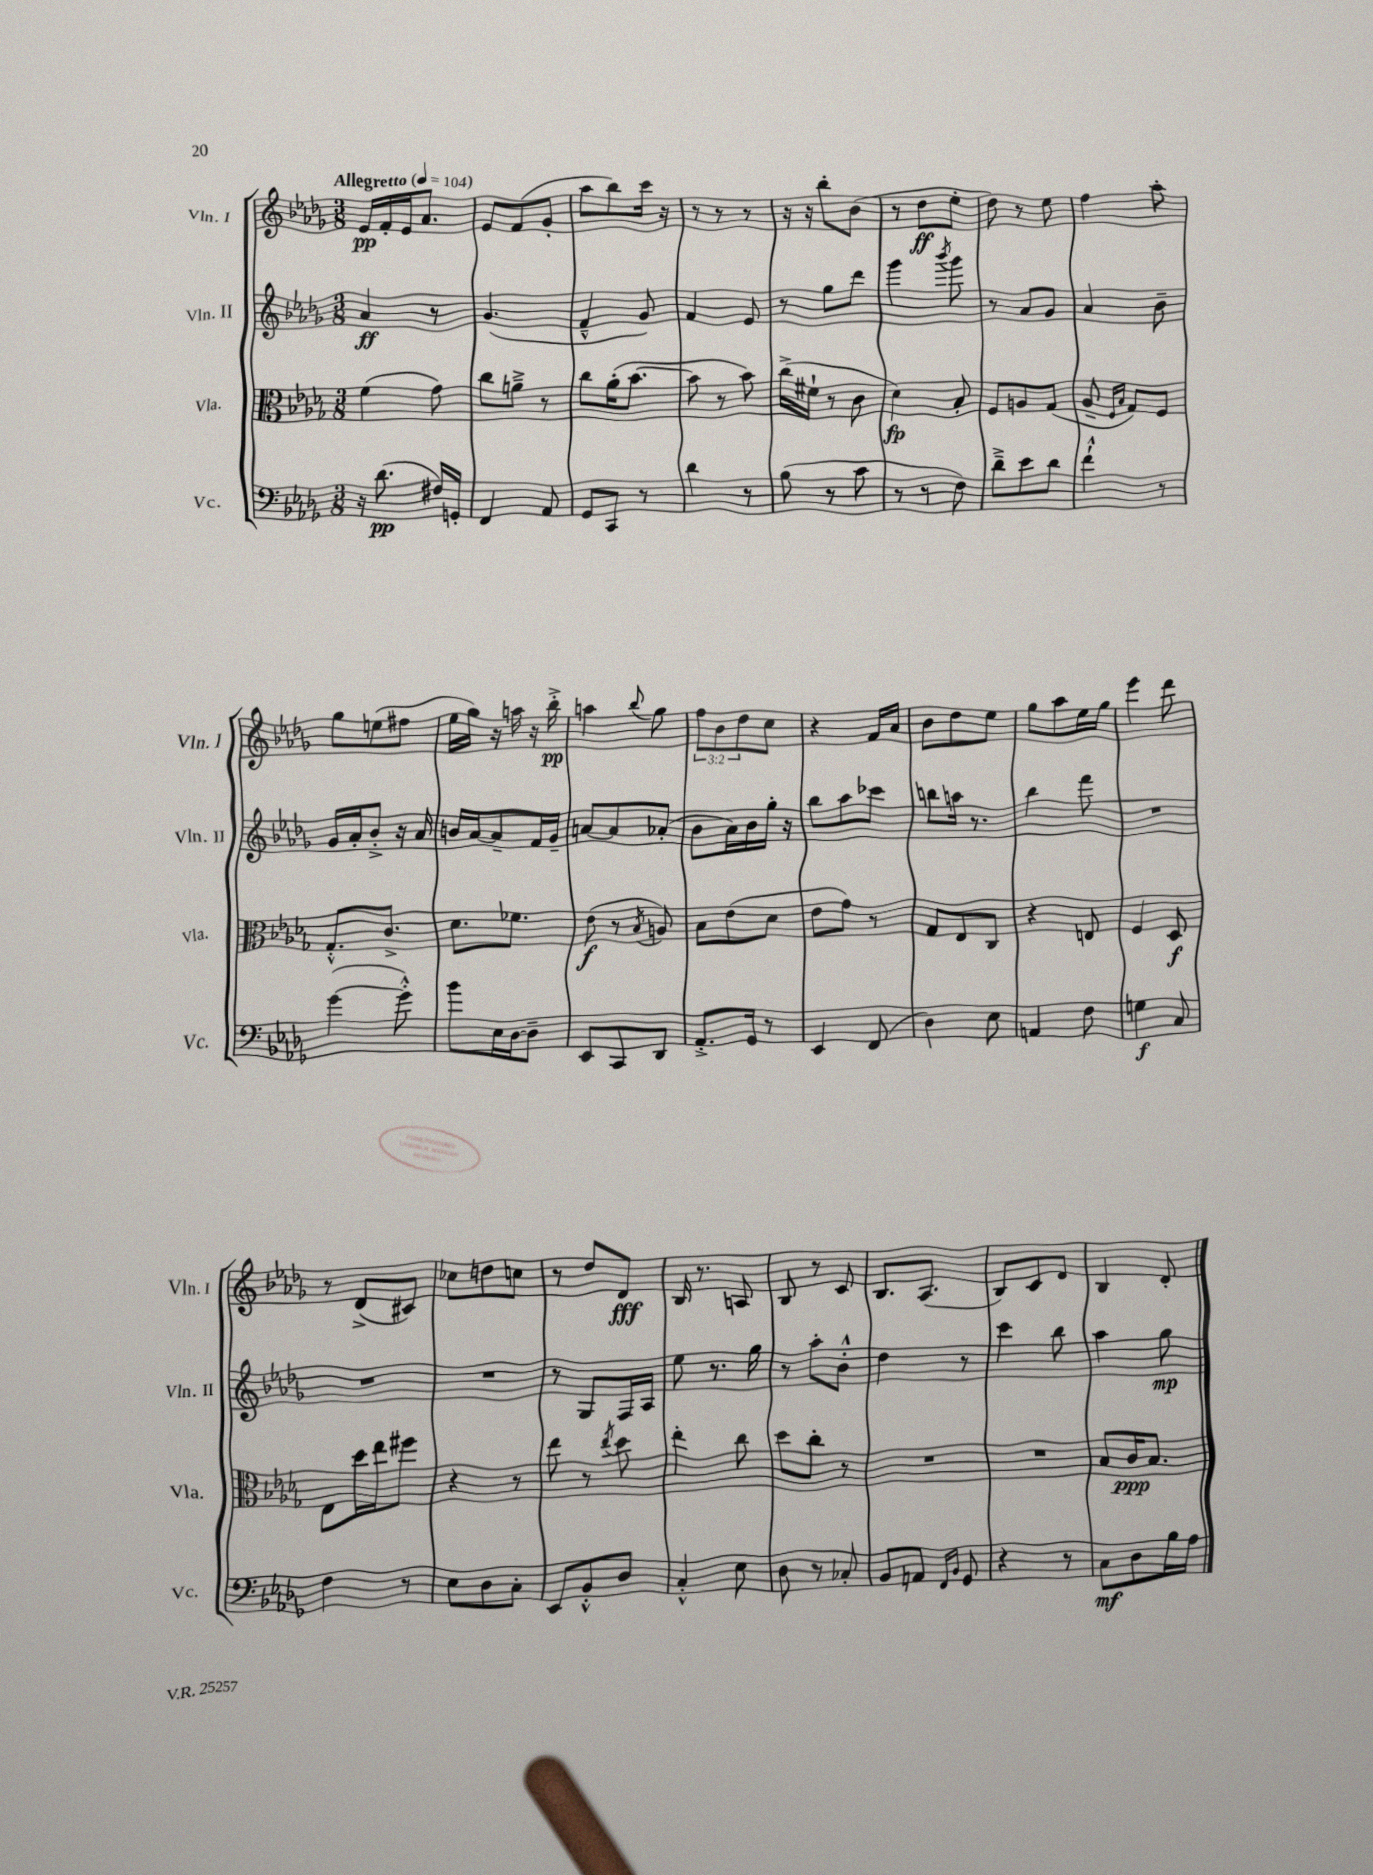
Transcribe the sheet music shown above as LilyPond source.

<<
\new StaffGroup <<
\new Staff = "s0" \with { instrumentName = "Vln. I" shortInstrumentName = "Vln. I" } {
    \clef treble \key des \major \numericTimeSignature \time 3/8 \override Staff.TupletNumber.text = #tuplet-number::calc-fraction-text \tempo "Allegretto" 4 = 104
    ees'16\pp f'16-. ees'16 aes'8. |
    ees'8 f'8( ges'8-. |
    aes''8 bes''8) c'''16 r16 |
    r8 r8 r8 |
    r16 r16 bes''8-. bes'8( |
    r8 des''8\ff ees''8-. |
    des''8) r8 ees''8 |
    f''4 aes''8-. |
    ges''8 e''8( fis''8 |
    ees''16 ges''16) r16 a''16 r16 bes''16-.->\pp |
    a''4 \appoggiatura { bes''8 } ges''8 |
    \tuplet 3/2 { f''8 bes'8 des''8 } c''8 |
    r4 f'16 aes'16 |
    bes'8 des''8 ees''8 |
    ges''8 aes''8 ees''16 ges''16 |
    ees'''4 des'''8 |
    r8 des'8->( cis'8) |
    ces''8 d''8 c''8 |
    r8 des''8 des'8\fff |
    bes16 r8. a8 |
    bes8 r8 c'8 |
    bes8. aes8.( |
    bes8) c'8 des'8 |
    bes4 des'8-. \bar "|." |
}
\new Staff = "s1" \with { instrumentName = "Vln. II" shortInstrumentName = "Vln. II" } {
    \clef treble \key des \major \numericTimeSignature \time 3/8
    aes'4\ff r8 |
    ges'4.( |
    f'4---^ ges'8) |
    f'4 ees'8 |
    r8 ges''8 des'''8 |
    ges'''4 \acciaccatura { bes'''8 } ges'''8 |
    r8 aes'8 ges'8 |
    aes'4 bes'8-- |
    ges'16 aes'16-. bes'8-.-> r16 aes'16 |
    b'16 aes'16~ aes'8-- f'16 ges'16-- |
    a'8~ a'8 aes'8-.( |
    bes'8 aes'16) bes'16 ges''16-. r16 |
    bes''8 aes''8 ces'''8 |
    b''8 a''16 r8. |
    bes''4 f'''8 |
    R4. |
    R4. |
    R4. |
    r8 ges8 f16 aes16 |
    ees''8 r8. ges''16 |
    r8 aes''8-. bes'8-.-^ |
    des''4 r8 |
    c'''4 bes''8 |
    aes''4 ges''8\mp \bar "|." |
}
\new Staff = "s2" \with { instrumentName = "Vla." shortInstrumentName = "Vla." } {
    \clef alto \key des \major \numericTimeSignature \time 3/8
    f'4( ges'8) |
    c''8 a'8---> r8 |
    c''8 aes'16-.( bes'8.~ |
    bes'8 r8 bes'8) |
    c''16->( fis'16-! r8 c'8 |
    des'4\fp) bes8-. |
    f8 a8 ges8( |
    aes8-- \grace { f16 bes16 } ges8) f8 |
    ges8.-.-^ c'8.-> |
    des'8. fes'8. |
    ees'8\f( r8 \acciaccatura { bes8 } a8) |
    bes8 ees'8( des'8 |
    ees'8 ges'8) r8 |
    ges8 ees8 c8 |
    r4 e8 |
    f4 des8\f |
    ees8 des''16 ees''16 fis''8 |
    r4 r8 |
    ees''8 r8 \acciaccatura { ees''8 } des''8 |
    ees''4-. c''8 |
    des''8 c''8-. r8 |
    R4. |
    R4. |
    bes8 c'16\ppp bes8. \bar "|." |
}
\new Staff = "s3" \with { instrumentName = "Vc." shortInstrumentName = "Vc." } {
    \clef bass \key des \major \numericTimeSignature \time 3/8
    r16 des'8.\pp( fis16) g,16-. |
    f,4 aes,8 |
    ges,8 c,8 r8 |
    des'4 r8 |
    bes8( r8 c'8 |
    r8 r8 f8) |
    des'8---> ees'8 des'8 |
    f'4-!-^ r8 |
    ges'4~( ges'8-.-^) |
    bes'8 ees16 des16~ des8-- |
    ees,8 c,8 des,8 |
    aes,8.-.-> ges,16 r8 |
    ees,4 f,8( |
    des4) ees8 |
    a,4 f8 |
    g4\f c8 |
    f4 r8 |
    ees8 des8 c8-. |
    ees,8 bes,8-.-^ des8 |
    c4-.-^ ees8 |
    des8 r8 ces8-. |
    bes,8 a,8 \grace { f,16 bes,16 } ges,8 |
    r4 r8 |
    c8\mf des8 bes16 aes16 \bar "|." |
}
>>
>>
\layout { \context { \Score \remove "Bar_number_engraver" } }
